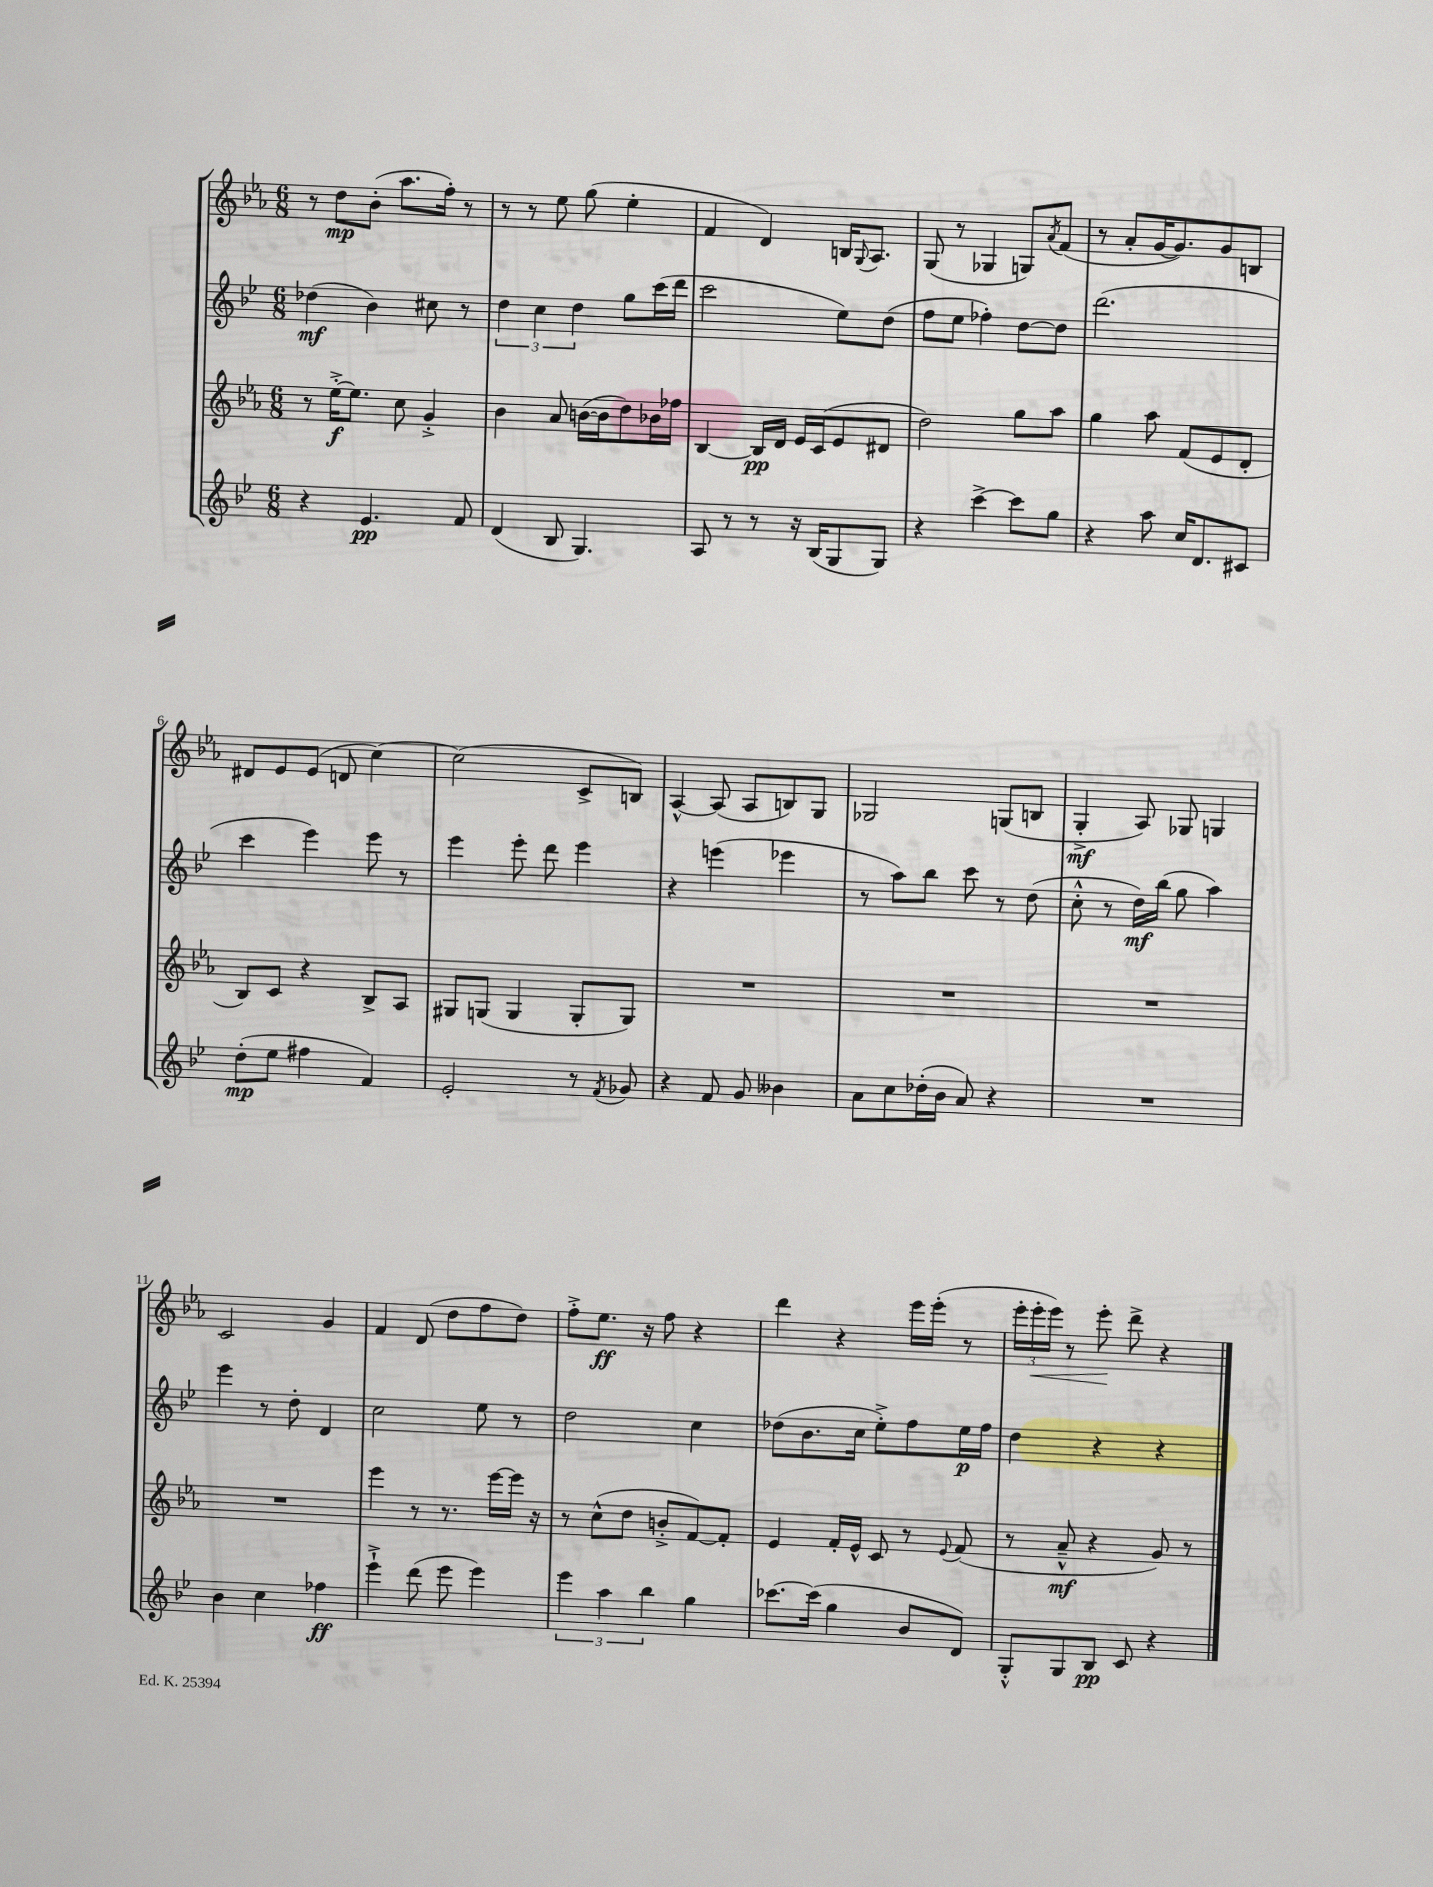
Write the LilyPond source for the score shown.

<<
\new StaffGroup <<
\new Staff = "s0" {
    \clef treble \key ees \major \numericTimeSignature \time 6/8
    r8 d''8\mp bes'8-.( aes''8. f''16-.) r8 |
    r8 r8 ees''8 g''8( ees''4-. |
    f'4 d'4) b16 \appoggiatura { g8 } aes8. |
    g8( r8 ges4 g8) \acciaccatura { aes'8 } f'8( |
    r8 aes'8-. g'16~ g'8.) g'8 b8 |
    dis'8 ees'8 ees'8( d'8 c''4~) |
    c''2( c'8-> b8) |
    aes4~-^ aes8( aes8 b8) g8 |
    ges2 g8( b8 |
    g4-.->\mf aes8) ges8 g4 |
    c'2 g'4 |
    f'4 d'8( d''8 f''8 d''8) |
    f''8-.-> ees''8.\ff r16 f''8 r4 |
    d'''4 r4 ees'''16 ees'''16-.( r8 |
    \tuplet 3/2 { ees'''16-. ees'''16-.\< ees'''16) } r8 ees'''8-.\! d'''8-> r4 \bar "|." |
}
\new Staff = "s1" {
    \clef treble \key bes \major \numericTimeSignature \time 6/8
    des''4\mf( bes'4) cis''8 r8 |
    \tuplet 3/2 { d''4 c''4 d''4 } g''8 c'''16( d'''16 |
    c'''2 ees''8) d''8( |
    f''8 ees''8 fes''4-.) d''8~ d''8 |
    d'''2.( |
    c'''4 ees'''4) ees'''8 r8 |
    ees'''4 ees'''8-. d'''8 ees'''4 |
    r4 e'''4( ees'''4 |
    r8 a''8) bes''8 c'''8 r8 d''8( |
    c''8-.-^ r8 d''16\mf) bes''16( g''8 a''4) |
    ees'''4 r8 d''8-. d'4 |
    c''2 ees''8 r8 |
    d''2 c''4 |
    des''8( bes'8. c''16 ees''8-.->) f''8 ees''16\p f''16 |
    d''4 r4 r4 \bar "|." |
}
\new Staff = "s2" {
    \clef treble \key ees \major \numericTimeSignature \time 6/8
    r8 ees''16~-.->\f ees''8. c''8 g'4-.-> |
    bes'4 aes'8 b'16~( b'16 d''8) bes'16 fes''16 |
    bes4~ bes16\pp d'16 ees'16 c'16( ees'8 dis'8 |
    d''2) g''8 aes''8 |
    g''4 aes''8 f'8( ees'8 d'8-. |
    bes8) c'8 r4 bes8-> aes8 |
    gis8 g8( g4 g8-. g8) |
    R2. |
    R2. |
    R2. |
    R2. |
    ees'''4 r8 r8. ees'''16~ ees'''16 r16 |
    r8 c''8-^( d''8 b'8-.-> f'8~) f'8-. |
    ees'4 f'16-. ees'16-^ c'8 r8 \appoggiatura { ees'8 } f'8( |
    r8 aes'8---^\mf r4 g'8) r8 \bar "|." |
}
\new Staff = "s3" {
    \clef treble \key bes \major \numericTimeSignature \time 6/8
    r4 ees'4.\pp f'8 |
    d'4( bes8 g4.) |
    a8 r8 r8 r16 bes16( g8 g8) |
    r4 c'''4~-> c'''8 g''8 |
    r4 a''8 c''16 d'8. cis'8 |
    d''8-.\mp( ees''8 fis''4 f'4) |
    ees'2-. r8 \acciaccatura { f'8 } ges'8 |
    r4 f'8 g'8 beses'4 |
    a'8 c''8 des''16-.( bes'16 a'8) r4 |
    R2. |
    bes'4 c''4 fes''4\ff |
    ees'''4-!-> d'''8( ees'''8 ees'''4) |
    \tuplet 3/2 { ees'''4 a''4 bes''4 } g''4 |
    ces'''8.~ ces'''16( g''4 bes'8 d'8) |
    g8-.-^ g8 bes8\pp c'8 r4 \bar "|." |
}
>>
>>
